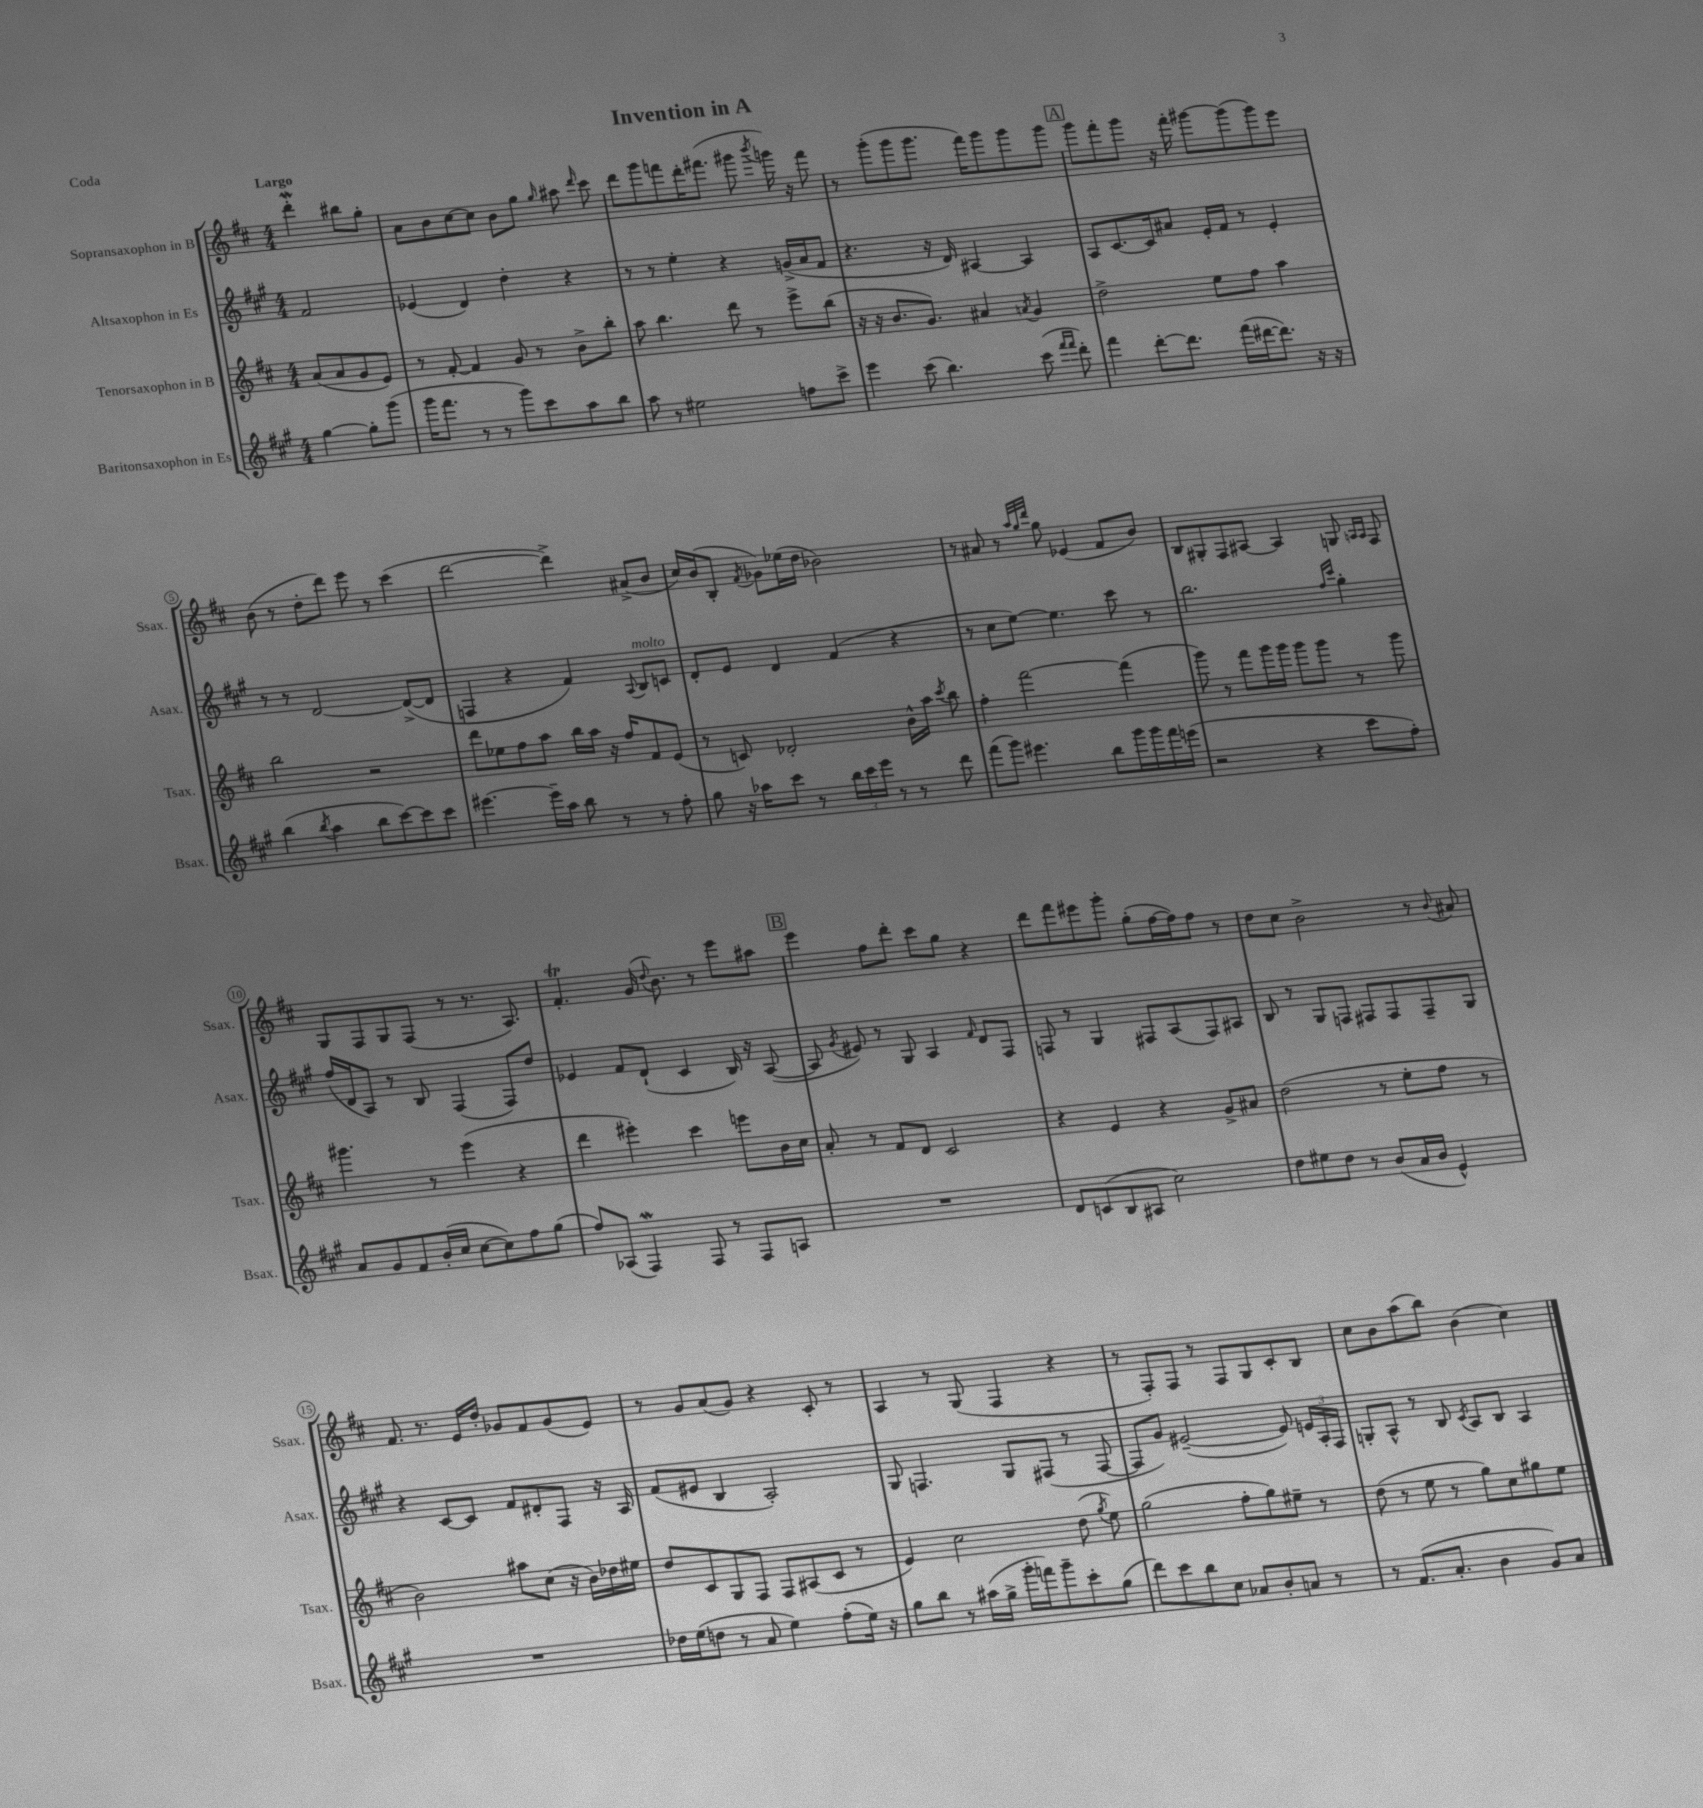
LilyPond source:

\header { title = "Invention in A" piece = "Coda" }
<<
\new StaffGroup <<
\new Staff = "s0" \with { instrumentName = "Sopransaxophon in B" shortInstrumentName = "Ssax." } {
    \clef treble \key d \major \numericTimeSignature \time 4/4 \partial 2 \tempo "Largo"
    \autoBeamOff d'''4-.\mordent bis''8[ g''8]-. |
    a'8[ b'8 cis''8~ cis''8] b'8[ g''8] \grace { g''16 } ais''8 \grace { d'''16 } cis'''8 |
    d'''8[ g'''8 f'''8 d'''16-. fis'''8.]( gis'''8 \acciaccatura { b'''8 } g'''16) r16 fis'''8 |
    r8 g'''8[-.( g'''8 g'''8.] fis'''16[) g'''8 g'''8 g'''8] |
    \mark \markup { \box "A" } g'''8[ fis'''8-. g'''8] r16 fis'''16-. gis'''8[~ gis'''8( gis'''8) e'''8] |
    b'8( r8 d''8[-. d'''8]) e'''8 r8 cis'''4( |
    d'''2~ d'''4->) ais'8[->( b'8] |
    cis''16[) b'16( b8]-. \acciaccatura { fis'8 } ges'8[) ees''16( d''16] bes'2) |
    r8 ais'8 r8 \grace { a''32[ g''32 d'''32] } g''8 ees'4( fis'8[ b'8]) |
    b8[ gis8-. fis8 ais8]~ ais4 g8 \grace { a16[ a16] } fis8 |
    g8[ fis8 g8 fis8]( r8 r8. a8.) |
    fis'4.-.\trill g'16( \appoggiatura { d''8 } b'8.) r8 e'''8[ ais''8] |
    \mark \markup { \box "B" } e'''4 fis''8[ d'''8]-. cis'''8[ g''8] r4 |
    d'''8[ fis'''8 eis'''8 g'''8]-. g''8[-.( fis''16~ fis''16) fis''8] r8 |
    d''8[ cis''8] b'2-> r8 \appoggiatura { b'8 } ais'8 |
    fis'8. r8. e'16[ d''16]-. ges'8[ fis'8 ges'8( e'8]) |
    r8 g'8[ a'8( g'8]) r4 cis'8-. r8 |
    a4 r8 g8( fis4 r4 |
    r8 fis8[-.) fis8] r8 fis8[ g8 cis'8-. b8] |
    cis''8[ b'8 a''8( b''8]) b'4( cis''4) \bar "|." |
}
\new Staff = "s1" \with { instrumentName = "Altsaxophon in Es" shortInstrumentName = "Asax." } {
    \clef treble \key a \major \numericTimeSignature \time 4/4 \partial 2
    \autoBeamOff fis'2 |
    ees'4( d'4) d''4-. r4 |
    r8 r8 e''4-. r4 g'16[->( a'16 fis'8] |
    r4. r16 d'16) ais4~ ais4 |
    \mark \markup { \box "A" } a8[ cis'8.~ cis'16 ais'8] e'16[-. fis'16] r8 e'4-. |
    r8 r8 d'2~ d'8[~->( d'8] |
    f4 r4 fis'4) \appoggiatura { a8 } b8[^\markup { \italic "molto" } c'8] |
    d'8[-. e'8] d'4 fis'4( r4 |
    r8 cis''8[ e''8]~) e''4. cis'''8 r8 |
    b''2. \grace { fis''16[ cis'''16] } gis''4-. |
    fis''16[( d'16 a8]) r8 b8 fis4( fis8[) d''8] |
    ees'4 fis'8[ d'8]-!( cis'4 b16) r16 a8~( |
    \mark \markup { \box "B" } a8 \acciaccatura { gis'8 } eis'8) r8 gis8 a4 \grace { fis'16 } d'8[ fis8] |
    f8 r8 gis4 fis8[ a8( fis8) ais8] |
    b8 r8 gis8[ f8] fis8[ fis8 fis8-- gis8] |
    r4 cis'8[~ cis'8] fis'8[ dis'8-. fis8] r16 a16 |
    fis'8[( eis'8] b4 a2-.) |
    gis8 f4. gis8[ fis8]( r8 fis8~ |
    fis8[ gis'8]) eis'2~--( eis'8) \tuplet 3/2 { e'16[ a16-. fis16] } |
    g8[-. a8]-^ r8 b8 \acciaccatura { cis'8 } a8[ b8] a4 \bar "|." |
}
\new Staff = "s2" \with { instrumentName = "Tenorsaxophon in B" shortInstrumentName = "Tsax." } {
    \clef treble \key d \major \numericTimeSignature \time 4/4 \partial 2
    \autoBeamOff a'8[( a'8 g'8 e'8]) |
    r8 fis'8~-. fis'4 g'8 r8 b'8[-> b''8]-. |
    a''8 b''4. d'''8 r8 e'''8[-> b''8]( |
    r16 r16 b'8.[ g'8.]) ais'4 \acciaccatura { a'8 } g'4 |
    \mark \markup { \box "A" } d''2-> e''8[ fis''8] a''4 |
    b''2 r2 |
    d'''8[ ees''8 fis''8 a''8] b''16[ a''16] r16 fis''16[ fis'8 e'8]( |
    r8 c'8) des'2-. b'16[-^ a''16] \acciaccatura { cis'''8 } b''8 |
    fis''4-. fis'''2~ fis'''4( |
    g'''8) r8 fis'''8[ g'''16 g'''16] g'''8[ g'''8] r8 g'''8 |
    gis'''4. r8 e'''4( r4 |
    d'''4 eis'''4-.) cis'''4 e'''8[ b'16 cis''16] |
    \mark \markup { \box "B" } a'8-. r8 fis'8[ d'8] cis'2 |
    r4 e'4 r4 g'8[-> ais'8] |
    d''2( r8 e''8[-. fis''8] r8 |
    b'2) ais''8[ cis''8]( r16 b'16[) des''16 eis''16] |
    d''8[ cis'8 g8 fis8] fis8[ ais8( cis'8] r8 |
    e'4) cis''2 d''8( \acciaccatura { g''8 } e''8) |
    g''2( fis''8[-. g''8) eis''8]-- r8 |
    d''8( r8 e''8 r8 g''8[) cis''8 gis''8 e''8] \bar "|." |
}
\new Staff = "s3" \with { instrumentName = "Baritonsaxophon in Es" shortInstrumentName = "Bsax." } {
    \clef treble \key a \major \numericTimeSignature \time 4/4 \partial 2
    \autoBeamOff gis''4~ gis''8[-. gis'''8]( |
    gis'''16[ fis'''8.] r8 r8 gis'''8[) cis'''8 a''8 b''8] |
    a''8 r8 eis''2 f''8[ cis'''8]-> |
    e'''4 cis'''8( b''4.) cis'''8( \grace { fis'''16[ fis'''16] } d'''8-.) |
    \mark \markup { \box "A" } fis'''4 d'''8[~-. d'''8.] fis'''16[( dis'''16~ dis'''8.]) r16 r16 |
    b''4( \acciaccatura { b''8 } a''4 b''8[ cis'''8~) cis'''8 cis'''8] |
    eis'''4.~ eis'''16[-- a''16] b''8 r8 r8 fis''8-. |
    gis''8 r16 aes''16[ cis'''8] r8 \tuplet 3/2 { b''16[ cis'''16 e'''16] } r8 r8 d'''8 |
    fis'''8[( gis'''8]) eis'''4. b''8[ gis'''16 gis'''16 fis'''16 e'''16]( |
    r2 r4 cis'''8[ fis''8]-.) |
    a'8[ gis'8 fis'8 b'16-.( cis''16] cis''8[~ cis''8) fis''8 gis''8]( |
    fis''8[) aes8]( fis4\mordent) fis8 r8 fis8[ a8] |
    \mark \markup { \box "B" } R1 |
    d'8[ c'8( b8 ais8] cis''2) |
    d''8[ eis''8 d''8] r8 b'8[( a'16 b'16] e'4-^) |
    R1 |
    des''16[ e''16( d''8] r8 a'8 e''4) fis''8[-.( e''16]) r16 |
    gis''8[ b''8] r8 ais''16[( gis''16]-> gis'''16[-. f'''16) gis'''8-- cis'''8-. gis''8]( |
    d'''8[) cis'''8 b''8 cis''8] aes'8[ b'8-. a'8] r8 |
    r8 fis'8.[( a'8.]-. b'4 gis'8[) a'8] \bar "|." |
}
>>
>>
\layout { \context { \Score \override BarNumber.stencil = #(make-stencil-circler 0.1 0.3 ly:text-interface::print) } }
